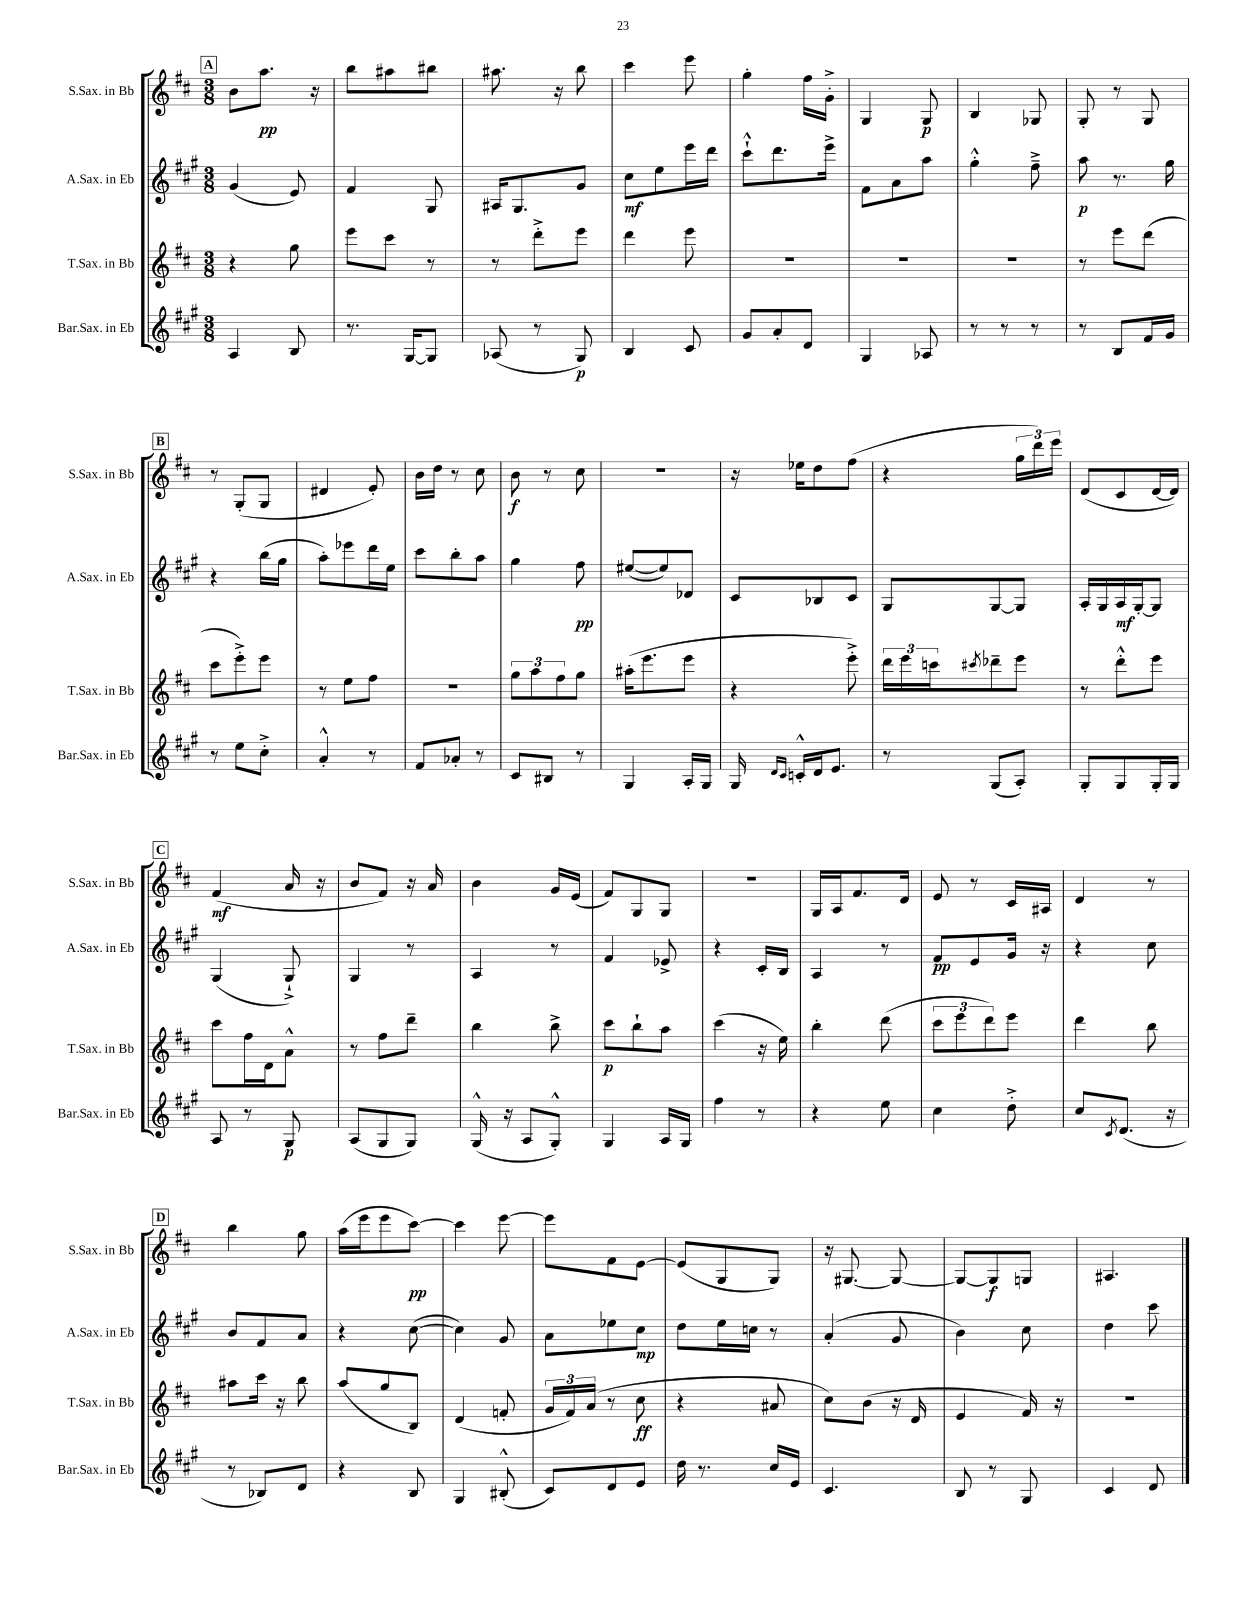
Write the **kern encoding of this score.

**kern	**kern	**kern	**kern
*staff4	*staff3	*staff2	*staff1
*clefG2	*clefG2	*clefG2	*clefG2
*k[f#c#g#]	*k[f#c#]	*k[f#c#g#]	*k[f#c#]
*M3/8	*M3/8	*M3/8	*M3/8
4A/	4r	(4g#/	8b\L
.	.	.	8.aa\J
8B/	8gg\	8e/)	.
.	.	.	16r
=	=	=	=
8.r	8eee\L	4f#/	8bb\L
.	8ccc#\J	.	8aa#\
[16G#/LK	.	.	.
8G#/]J	8r	8G#/	8bb#\J
=	=	=	=
(8A-/	8r	16A#/LK	8.aa#\
.	.	8.G#/	.
8r	8ddd'^\L	.	.
.	.	.	16r
8G#/)	8eee\J	8g#/J	8bb\
=	=	=	=
4B/	4ddd\	8cc#\L	4ccc#\
.	.	8ee\	.
8c#/	8eee\	16eee\L	8eee\
.	.	16ddd\JJ	.
=	=	=	=
8g#/L	4.r	8ccc#`^^\L	4gg'\
8a'/	.	8.ddd\	.
8d/J	.	.	16ff#\LL
.	.	16eee^\Jk	16g'^\JJ
=	=	=	=
4G#/	4.r	8f#\L	4G/
.	.	8a\	.
8A-/	.	8aa\J	8G/
=	=	=	=
8r	4.r	4gg#'^^\	4B/
8r	.	.	.
8r	.	8ff#~^\	8G-/
=	=	=	=
8r	8r	8aa\	8G'/
8B/L	8eee\L	8.r	8r
16f#/L	(8ddd\J	.	8G/
16g#/JJ	.	16gg#\	.
=	=	=	=
8r	8ccc#\L	4r	8r
8ee\L	8eee'^\)	.	(8G'/L
8cc#'^\J	8eee\J	(16bb\LL	8G/J
.	.	16gg#\JJ	.
=	=	=	=
4a'^^/	8r	8aa'\L)	4d#/
.	8ee\L	8eee-\	.
8r	8ff#\J	16ddd\L	8e'/)
.	.	16ee\JJ	.
=	=	=	=
8f#/L	4.r	8ccc#\L	16b\LL
.	.	.	16dd\JJ
8a-'/J	.	8bb'\	8r
8r	.	8aa\J	8cc#\
=	=	=	=
8c#/L	12gg\L	4gg#\	8b\
.	12aa\	.	.
8B#/J	.	.	8r
.	12ff#\	.	.
8r	8gg\J	8ff#\	8cc#\
=	=	=	=
4G#/	(16aa#'\LK	([8ee#/L	4.r
.	8.eee\	.	.
.	.	8ee#/])	.
16A'/LL	8eee\J	8d-/J	.
16G#/JJ	.	.	.
=	=	=	=
16G#/	4r	8c#/L	16r
16qqd/LL	.	.	.
16qqc#/JJ	.	.	.
16c'^^/LL	.	.	16ee-\LK
16d/J	.	8B-/	8dd\
8.e/J	.	.	.
.	8eee'^\)	8c#/J	(8ff#\J
=	=	=	=
8r	24ddd\LL	8G#/L	4r
.	24eee\	.	.
.	24ccc\J	.	.
.	8qccc#/	.	.
(8G#/L	8ddd-~\	[8G#/	.
8A'/J)	8eee\J	8G#/]J	24gg\LL
.	.	.	24ddd\)
.	.	.	24eee\JJ
=	=	=	=
8G#'/L	8r	16A'/LL	(8d/L
.	.	16G#/	.
8G#/	8ddd'^^\L	16A/	8c#/
.	.	[16G#'/J	.
16G#'/L	8eee\J	8G#/]J	[16d/L
16G#/JJ	.	.	16d/]JJ)
=	=	=	=
8A/	8ccc#\L	(4G#/	(4f#/
8r	16ff#\L	.	.
.	16d\J	.	.
8G#/	8a^^\J	8G#`^/)	16a/
.	.	.	16r
=	=	=	=
(8A/L	8r	4G#/	8b/L
8G#/	8ff#\L	.	8f#/J)
8G#/J)	8ddd~\J	8r	16r
.	.	.	16a/
=	=	=	=
(16G#^^/	4bb\	4A/	4b\
16r	.	.	.
8A/L	.	.	.
8G#'^^/J)	8bb^\	8r	16g/LL
.	.	.	(16e/JJ
=	=	=	=
4G#/	8ccc#\L	4f#/	8f#/L)
.	8bb`\	.	8G/
16A/LL	8aa\J	8e-^/	8G/J
16G#/JJ	.	.	.
=	=	=	=
4ff#\	(4ccc#\	4r	4.r
8r	16r	16c#'/LL	.
.	16ee\)	16B/JJ	.
=	=	=	=
4r	4bb'\	4A/	16G/LL
.	.	.	16A/J
.	.	.	8.f#/
8ee\	(8ddd\	8r	.
.	.	.	16d/Jk
=	=	=	=
4cc#\	12ccc#\L	8f#/L	8e/
.	12eee\	.	.
.	.	8e/	8r
.	12ddd\)	.	.
8dd'^\	8eee\J	16g#/Jk	16c#/LL
.	.	16r	16A#/JJ
=	=	=	=
8cc#/L	4ddd\	4r	4d/
8qc#/	.	.	.
(8.d/J	.	.	.
.	8bb\	8cc#\	8r
16r	.	.	.
=	=	=	=
8r	8aa#\L	8b/L	4bb\
8B-/L)	16ccc#\Jk	8f#/	.
.	16r	.	.
8d/J	8bb\	8a/J	8gg\
=	=	=	=
4r	(8aa/L	4r	(16aa\LL
.	.	.	16eee\J
.	8gg/	.	8eee\
8B/	8B/J)	([8cc#\	[8ccc#\J)
=	=	=	=
4G#/	(4d/	4cc#\])	4ccc#\]
(8B#'^^/	8f'/	8g#/	[8eee\
=	=	=	=
8c#/L)	24g/LL	8a\L	8eee\]L
.	24f#/)	.	.
.	(24a/JJ	.	.
8d/	8r	8ee-\	8f#\
8e/J	8cc#\	8cc#\J	[8e\J
=	=	=	=
16dd\	4r	8dd\L	(8e/]L
8.r	.	.	.
.	.	16ee\L	8G/
.	.	16cc\JJ	.
16cc#/LL	8a#/	8r	8G/J)
16e/JJ	.	.	.
=	=	=	=
4.c#/	8cc#\L)	(4a'/	16r
.	.	.	[8.G#/
.	(8b\J	.	.
.	16r	8g#/	8G#/_
.	16d/	.	.
=	=	=	=
8B/	4e/	4b\)	8G#/_L
8r	.	.	8G#/]
8G#/	16f#/)	8cc#\	8G/J
.	16r	.	.
=	=	=	=
4c#/	4.r	4dd\	4.A#/
8d/	.	8ccc#\	.
==	==	==	==
*-	*-	*-	*-
